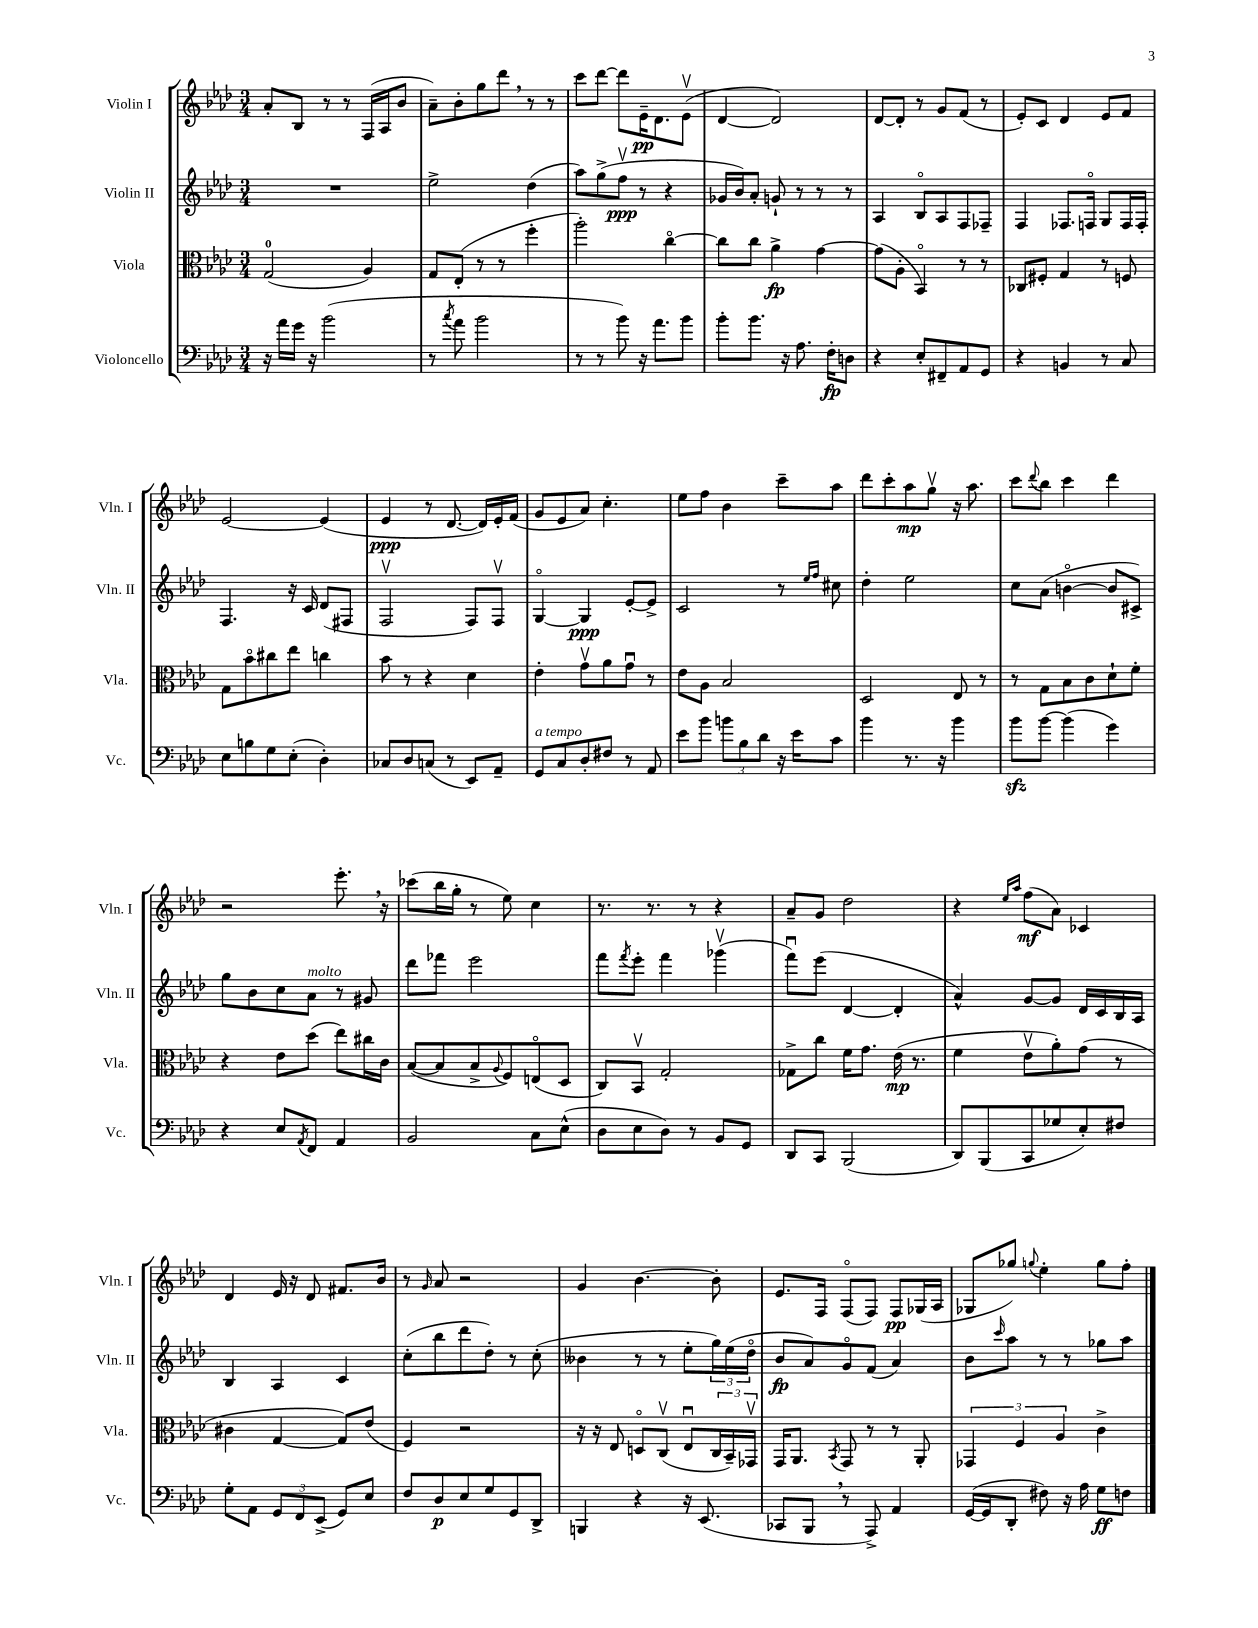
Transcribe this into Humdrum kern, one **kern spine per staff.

**kern	**kern	**kern	**kern
*staff4	*staff3	*staff2	*staff1
*clefF4	*clefC3	*clefG2	*clefG2
*k[b-e-a-d-]	*k[b-e-a-d-]	*k[b-e-a-d-]	*k[b-e-a-d-]
*M3/4	*M3/4	*M3/4	*M3/4
16r	(2G/	2.r	8a-'/L
16a-\LL	.	.	.
16g\JJ	.	.	8B-/J
16r	.	.	.
(2b-\	.	.	8r
.	.	.	8r
.	4A-/)	.	(16F/LL
.	.	.	16A-/J
.	.	.	8b-/J
=	=	=	=
8r	8G/L	2ee-^\	8a-~\L)
8qcc/	.	.	.
8a-\	(8E-'/J	.	8b-'\
2b-\	8r	.	8gg\
.	8r	.	8ddd-\J
.	4ff'\	(4dd-\	8r
.	.	.	8r
=	=	=	=
8r	2aa-'\)	8aa-\L)	8ccc\L
8r	.	(8gg^\	[8ddd-\J
8b-\)	.	8ffv\J	8ddd-\]L
16r	.	8r	16e-~\K
8.a-\L	.	.	8.d-\
.	[4cco\	4r	.
8b-\J	.	.	(8e-v\J
=	=	=	=
8b-'\L	8cc\]L	16g-/LL	[4d-/
.	.	16b-/J)	.
8.b-\J	8cc\J	8a-'/J	.
.	4a-^\	8g`/	2d-/])
16r	.	.	.
8.A-\	.	8r	.
.	[4g\	8r	.
16F'\LK	.	.	.
8D\J	.	8r	.
=	=	=	=
4r	(8g\]L	4A-/	[8d-/L
.	8A-'\J	.	8d-'/]J
8E-'/L	4BB-o/)	8B-o/L	8r
8FF#~/	.	8A-/	8g/L
8AA-/	8r	8F/	(8f/J
8GG/J	8r	8F-~/J	8r
=	=	=	=
4r	8C-/L	4F/	8e-'/L)
.	8F#'/J	.	8c/J
4BB/	4G/	8.F-/L	4d-/
.	.	16Fo/Jk	.
8r	8r	8G/L	8e-/L
8C/	8F/	16F/L	8f/J
.	.	16F'/JJ	.
=	=	=	=
8E-\L	8G\L	4.F/	[2e-/
8B\	8b-o\	.	.
8G\	8cc#\	.	.
(8E-'\J	8ee-\J	16r	.
.	.	16c/	.
4D-'\)	4cc\	(8d-/L	(4e-/]
.	.	8F#/J	.
=	=	=	=
8C-/L	8b-\	2Fv/	4e-/
8D-/	8r	.	.
(8C/J	4r	.	8r
8r	.	.	[8.d-/
8EE-/L)	4d-\	8F/L)	.
.	.	.	16d-/]LL)
8AA-~/J	.	8Fv/J	16e-'/
.	.	.	(16f/JJ
=	=	=	=
8GG/L	4e-'\	[4Go/	8g/L
8C/	.	.	8e-/
8D-'/	8gv\L	4G/]	8a-/J)
8F#/J	8a-\	.	4.cc'\
8r	8gu\J	[8e-'/L	.
8AA-/	8r	8e-^/]J	.
=	=	=	=
8e-\L	8e-\L	2c/	8ee-\L
8b-\J	8A-\J	.	8ff\J
12b\L	2B-/	.	4b-\
12B-\	.	.	.
12d-\J	.	.	.
16r	.	8r	8ccc~\L
16e-\LK	.	.	.
.	.	16qqee-/LL	.
.	.	16qqff/JJ	.
8c\J	.	8cc#\	8aa-\J
=	=	=	=
4b-\	2D-/	4dd-'\	8ddd-\L
.	.	.	8ccc'\
8.r	.	2ee-\	8aa-\
.	.	.	8ggv\J
16r	.	.	.
4b-\	8E-/	.	16r
.	.	.	8.aa-\
.	8r	.	.
=	=	=	=
8b-\L	8r	8cc\L	8ccc\L
.	.	.	8qqddd-/
[8b-\J	8G\L	(8a-\J	8bb-\J
(4b-\]	8B-\	[4bo\	4ccc\
.	8c\	.	.
4g\)	8d-`\	8b/]L	4ddd-\
.	8f'\J	8c#^/J)	.
=	=	=	=
4r	4r	8gg\L	2r
.	.	8b-\	.
8E-/L	8e-\L	8cc\	.
8qAA-/	.	.	.
8FF/J	(8dd-\J	8a-\J	.
4AA-/	8ee-\L)	8r	8.eee-'\
.	16cc#\L	8g#/	.
.	16c\JJ	.	16r
=	=	=	=
2BB-/	([8B-/L	8ddd-\L	(8ccc-\L
.	8B-/]	8fff-\J	16bb-\L
.	.	.	16gg'\JJ
.	8B-^/	2eee-\	8r
.	8qqA-/	.	.
.	8F/)	.	8ee-\)
8C\L	(8Eo/	.	4cc\
(8E-^^\J	8D-/J	.	.
=	=	=	=
8D-\L	8C/L)	8fff\L	8.r
.	.	8qfff/	.
8E-\	8BB-v/J	8eee-'\J	.
.	.	.	8.r
8D-\J)	2G'/	4fff\	.
8r	.	.	8r
8BB-/L	.	(4ggg-v\	4r
8GG/J	.	.	.
=	=	=	=
8DD-/L	8G-^\L	8fffu\L)	8a-~/L
8CC/J	8cc\J	(8eee-\J	8g/J
(2BBB-/	16f\LK	[4d-/	2dd-\
.	8.g\J	.	.
.	(16e-\	4d-'/]	.
.	8.r	.	.
=	=	=	=
8DD-/L)	4f\	4a-^^/)	4r
(8BBB-/	.	.	.
.	.	.	16qqee-/LL
.	.	.	16qqaa-/JJ
8CC/	8e-v\L	[8g/L	(8ff\L
8G-/	8a-'\)	8g/]J	8a-\J)
8E-'/)	(8g\J	16d-/LL	4c-/
.	.	16c/	.
8F#/J	8r	16B-/	.
.	.	16A-/JJ	.
=	=	=	=
8G'\L	4c#\	4B-/	4d-/
8AA-\J	.	.	.
12GG/L	[4G/	4A-/	16e-/
.	.	.	16r
12FF/	.	.	.
.	.	.	8d-/
(12EE-^/J	.	.	.
8GG/L)	8G/]L)	4c/	8.f#/L
8E-/J	(8e-/J	.	.
.	.	.	16b-/Jk
=	=	=	=
8F/L	4F/)	(8cc'\L	8r
.	.	.	16qqg/
8D-/	.	8bb-\	8a-/
8E-/	2r	8ddd-\	2r
8G/	.	8dd-'\J)	.
8GG/	.	8r	.
8DD-^/J	.	(8cc'\	.
=	=	=	=
4BBB/	16r	4b--\	4g/
.	16r	.	.
.	8E-/	.	.
4r	8Do/L	8r	[4.b-\
.	(8Cv/J	8r	.
16r	8E-u/L	8ee-'\L	.
(8.EE-/	.	.	.
.	24C/L	24gg\L)	8b-'\]
.	24BB-~/)	(24ee-\	.
.	24GG-v/JJ	24dd-o\JJ	.
=	=	=	=
8CC-/L	16GG/LK	8b-/L	8.e-/L
.	8.AA-/J	.	.
8BBB-/J	.	8a-/)	.
.	.	.	16F/Jk
.	8qBB-/	.	.
8r	8GG/	8go/	(8Fo/L
8AAA-^/)	8r	(8f/J	8F/J)
4AA-/	8r	4a-/)	8F/L
.	8AA-'/	.	(16G-/L
.	.	.	16A-/JJ
=	=	=	=
([16GG/LL	6GG-/	8b-\L	8G-/L
16GG/]J	.	.	.
.	.	16qqccc/	.
8DD-'/J	.	8aa-\J	8gg-/J)
.	6F/	.	.
.	.	.	8qqgg/
8F#\)	.	8r	4ee-'\
.	6A-/	.	.
16r	.	8r	.
16A-\	.	.	.
8G\L	4c^\	8gg-\L	8gg\L
8F\J	.	8aa-\J	8ff'\J
==	==	==	==
*-	*-	*-	*-
